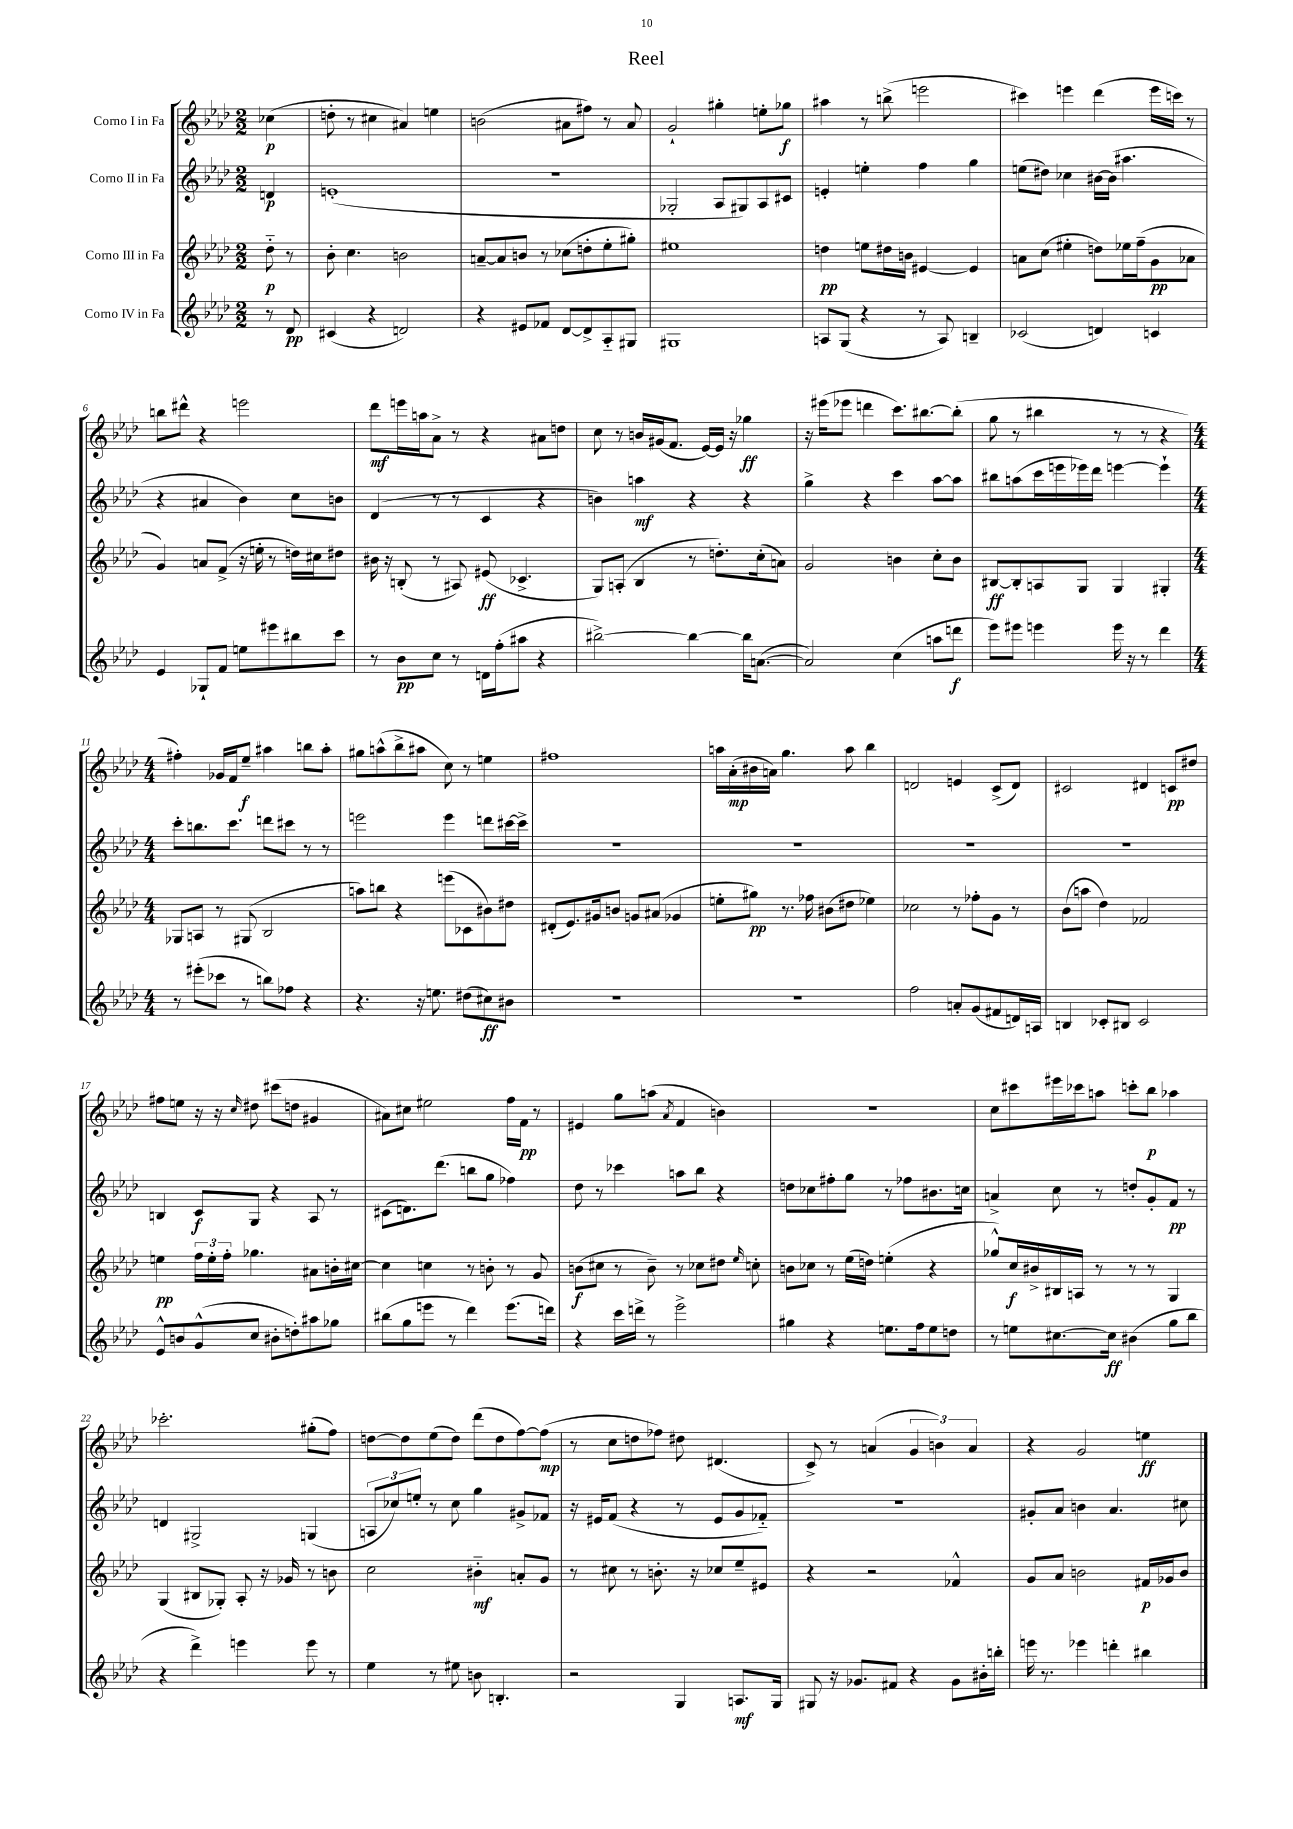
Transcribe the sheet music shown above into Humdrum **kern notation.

**kern	**kern	**kern	**kern
*staff4	*staff3	*staff2	*staff1
*clefG2	*clefG2	*clefG2	*clefG2
*k[b-e-a-d-]	*k[b-e-a-d-]	*k[b-e-a-d-]	*k[b-e-a-d-]
*M2/2	*M2/2	*M2/2	*M2/2
8r	8dd-'~	4d	(4cc-
8d-	8r	.	.
=	=	=	=
(4c#	8b-'	(1e'	8dd'
.	4.cc	.	8r
4r	.	.	4cc#
2d)	2b	.	4a#)
.	.	.	4ee
=	=	=	=
4r	[8a~	1r	(2b
.	8a]	.	.
8e#	8b	.	.
8f-	8r	.	.
[8d-	(8cc-	.	8a#
8d-^]	8dd'	.	8ff#)
8A-'~	8ee-'	.	8r
8G#	8gg#')	.	8a#
=	=	=	=
1G#	1ee#	2G-'	2g`
.	.	8A-	4gg#'
.	.	8G#)	.
.	.	8A-	8ee'
.	.	8c#	8gg-
=	=	=	=
8A	4dd	4e'	4aa#
(8G	.	.	.
4r	8ee	4ee'	8r
.	16dd#	.	(8bb^
.	16b	.	.
8r	[4e#	4ff	2eee
8A)	.	.	.
4B~	4e#]	4gg	.
=	=	=	=
(2c-	8a	(8ee	4ccc#)
.	(8cc	8dd#)	.
.	4ee#'	4cc-	4eee
4d)	8dd)	[16b#	(4ddd-
.	.	(16b#]	.
.	16ee-	4.aa#	.
.	(16ff~	.	.
4c	8g	.	16eee
.	.	.	16ccc)
.	8a-	.	8r
=	=	=	=
4e-	4g)	4r	8bb
.	.	.	8ddd#^^
8G-`	8a	4a#	4r
8f	(8f^	.	.
8ee	16r	4b-)	2eee
.	16ee'	.	.
8eee#	8r	.	.
8bb#	16dd)	8cc	.
.	16cc#	.	.
8ccc	8dd#	8b	.
=	=	=	=
8r	16b#	(4d-	8ddd-
.	16r	.	.
8b-	(8B'	.	16eee
.	.	.	16aa
8cc	8r	8r	8a-^
8r	8A#)	8r	8r
16d	(8e#	4c	4r
(16ff'	.	.	.
8aa#	4.c-^	.	.
4r	.	4r	8a#
.	.	.	8dd
=	=	=	=
[2bb#^)	8G)	4b)	8cc
.	(8A'	.	8r
.	4B-	4aa	16b
.	.	.	(16g#
.	.	.	8.f
4bb#_	8r	4r	.
.	.	.	[16e-)
.	8.dd')	.	16e-]
.	.	.	16r
16bb#]	.	4r	4gg-
([8.a	(16cc'	.	.
.	8a)	.	.
=	=	=	=
2a])	2g	4gg^	16r
.	.	.	(16eee#
.	.	.	8eee-
.	.	4r	4ddd
(4cc	4b	4ccc	8.ccc)
.	.	.	[8.bb#
8aa	8cc'	[8aa-	.
8ddd	8b	8aa-]	(8bb#']
=	=	=	=
8eee-)	[8B#	8bb#	8gg
8eee#	8B#']	(8aa	8r
4eee	8A	16ccc	4bb#
.	.	16eee	.
.	8G	16eee-)	.
.	.	16ddd-	.
16eee	4G	[4eee	8r
16r	.	.	.
8r	.	.	8r
4ddd-	4G#'	4eee`]	4r
=	=	=	=
*M4/4	*M4/4	*M4/4	*M4/4
8r	8G-	8ccc'	4ff#')
(8eee#'	8A	8.bb	.
8ccc-	8r	.	16g-
.	.	8.ccc	16f
8r	(8G#	.	8ee-~
8bb)	2B-	8ddd	4aa#
8ff-	.	8ccc#	.
4r	.	8r	8bb
.	.	8r	8aa#'
=	=	=	=
4.r	8aa)	2eee	8gg#
.	8bb	.	(8aa^^
.	4r	.	8bb-^
16r	.	.	8aa#
8.ee	.	.	.
.	(8eee	4eee	8cc)
(8dd#	8c-	.	8r
8cc#)	8b#)	8ddd	4ee
8b#	8dd#	[16ccc#	.
.	.	16ccc#^]	.
=	=	=	=
1r	(8d#'	1r	1ff#
.	8.e-)	.	.
.	16g#	.	.
.	8b	.	.
.	8g	.	.
.	(8a#	.	.
.	4g-	.	.
=	=	=	=
1r	8ee'	1r	16aa
.	.	.	(16a-'
.	8gg#)	.	16b#
.	.	.	16a)
.	8.r	.	4.gg
.	16ff-	.	.
.	(8b#	.	.
.	8dd#	.	8aa
.	4ee-)	.	4bb-
=	=	=	=
2ff	2cc-	1r	2d
8a'	8r	.	4e
(8g	8ff-'	.	.
8f#	8g	.	(8c^
16d)	8r	.	8d)
16A	.	.	.
=	=	=	=
4B	(8b-	1r	2c#
.	8aa	.	.
8c-'	4dd-)	.	.
8B#	.	.	.
2c-	2f-	.	4d#
.	.	.	8c
.	.	.	8dd#
=	=	=	=
8e-^^	4ee	4B	8ff#
8b	.	.	8ee
(8g^^	24ff	8c	16r
.	24ee'	.	.
.	.	.	16r
.	24ff'	.	.
.	.	.	16qqcc
8cc	4.gg-	8G	8dd#
8b#'	.	4r	(8ccc#
8dd')	.	.	8dd
8aa#	8a#	8A-	4g#
8gg-	16b'	8r	.
.	[16cc#	.	.
=	=	=	=
(8bb#	4cc#]	(8c#	8a#)
8gg	.	8.d)	8cc#
8eee	4cc	.	2ee#
.	.	(8.ddd-	.
8r	.	.	.
4ddd-)	8r	8bb	.
.	8b'	8gg	.
(8.eee	8r	4ff-)	16ff
.	.	.	16f
.	8g	.	8r
16ddd)	.	.	.
=	=	=	=
4r	(8b	8dd-	4e#
.	8cc#	8r	.
16ccc	8r	4ccc-	8gg
16ddd^	.	.	.
8r	8b~)	.	(8aa
.	.	.	8qa-
2eee-^	8r	8aa	4f
.	8cc-	8bb-	.
.	8dd#	4r	4b)
.	16qqee-	.	.
.	8cc'	.	.
=	=	=	=
4gg#	8b	8dd	1r
.	8cc-	8cc-	.
4r	8r	8ff#'	.
.	(16ee-	8gg	.
.	16dd)	.	.
8.ee	(4ee'	8r	.
.	.	8ff-	.
16ff	.	.	.
8ee	4r	8.b#	.
8dd	.	.	.
.	.	16cc	.
=	=	=	=
8r	8gg-^^)	4a^	8cc
8ee	16cc	.	8ccc#
.	16b#^	.	.
[8.cc#	16B#	8cc	16eee#
.	16A	.	16ccc-
.	8r	8r	8aa
16cc#]	.	.	.
(4b#	8r	8dd'	8ccc'
.	8r	8g'	8bb-
8gg	4G	8f	4aa-
8bb-	.	8r	.
=	=	=	=
4r	(4G	4d	2.ccc-'
4ddd-^)	8B#	2G#^	.
.	8G-')	.	.
4eee	8A-'	.	.
.	16r	.	.
.	16g-	.	.
8eee	8r	(4G	(8gg#'
8r	8b	.	8ff)
=	=	=	=
4ee-	2cc	12A	[8dd
.	.	12cc-)	.
.	.	.	8dd]
.	.	12ee'	.
8r	.	8r	(8ee-
8ee#	.	8cc-	8dd)
8b	4b#'~	4gg	(8ddd-
4.B'	.	.	8dd
.	8a'	8g#^	[8ff)
.	8g	8f-	(8ff]
=	=	=	=
2r	8r	16r	8r
.	.	16e#	.
.	8cc#	(8f	8cc
.	8r	4r	8dd
.	8.b'	.	8ff-)
4G	.	8r	8dd#
.	16r	.	.
.	8cc-	8e#	(4.d#
8.A	8ee-~	8g	.
.	8e#	8f-'~)	.
16G	.	.	.
=	=	=	=
8G#	4r	1r	8c^)
16r	.	.	8r
8.g-	.	.	.
.	2r	.	(4a
8f#	.	.	.
4r	.	.	6g
.	.	.	6b)
8g-	4f-^^	.	.
.	.	.	6a
16b#'	.	.	.
16bb'	.	.	.
=	=	=	=
16eee	8g	8g#'	4r
8.r	.	.	.
.	8a-	8a-	.
4eee-	2b	4b	2g
4ddd'	.	4.a-	.
4bb#	16f#	.	4ee
.	16g-	.	.
.	8b	8cc#	.
==	==	==	==
*-	*-	*-	*-
